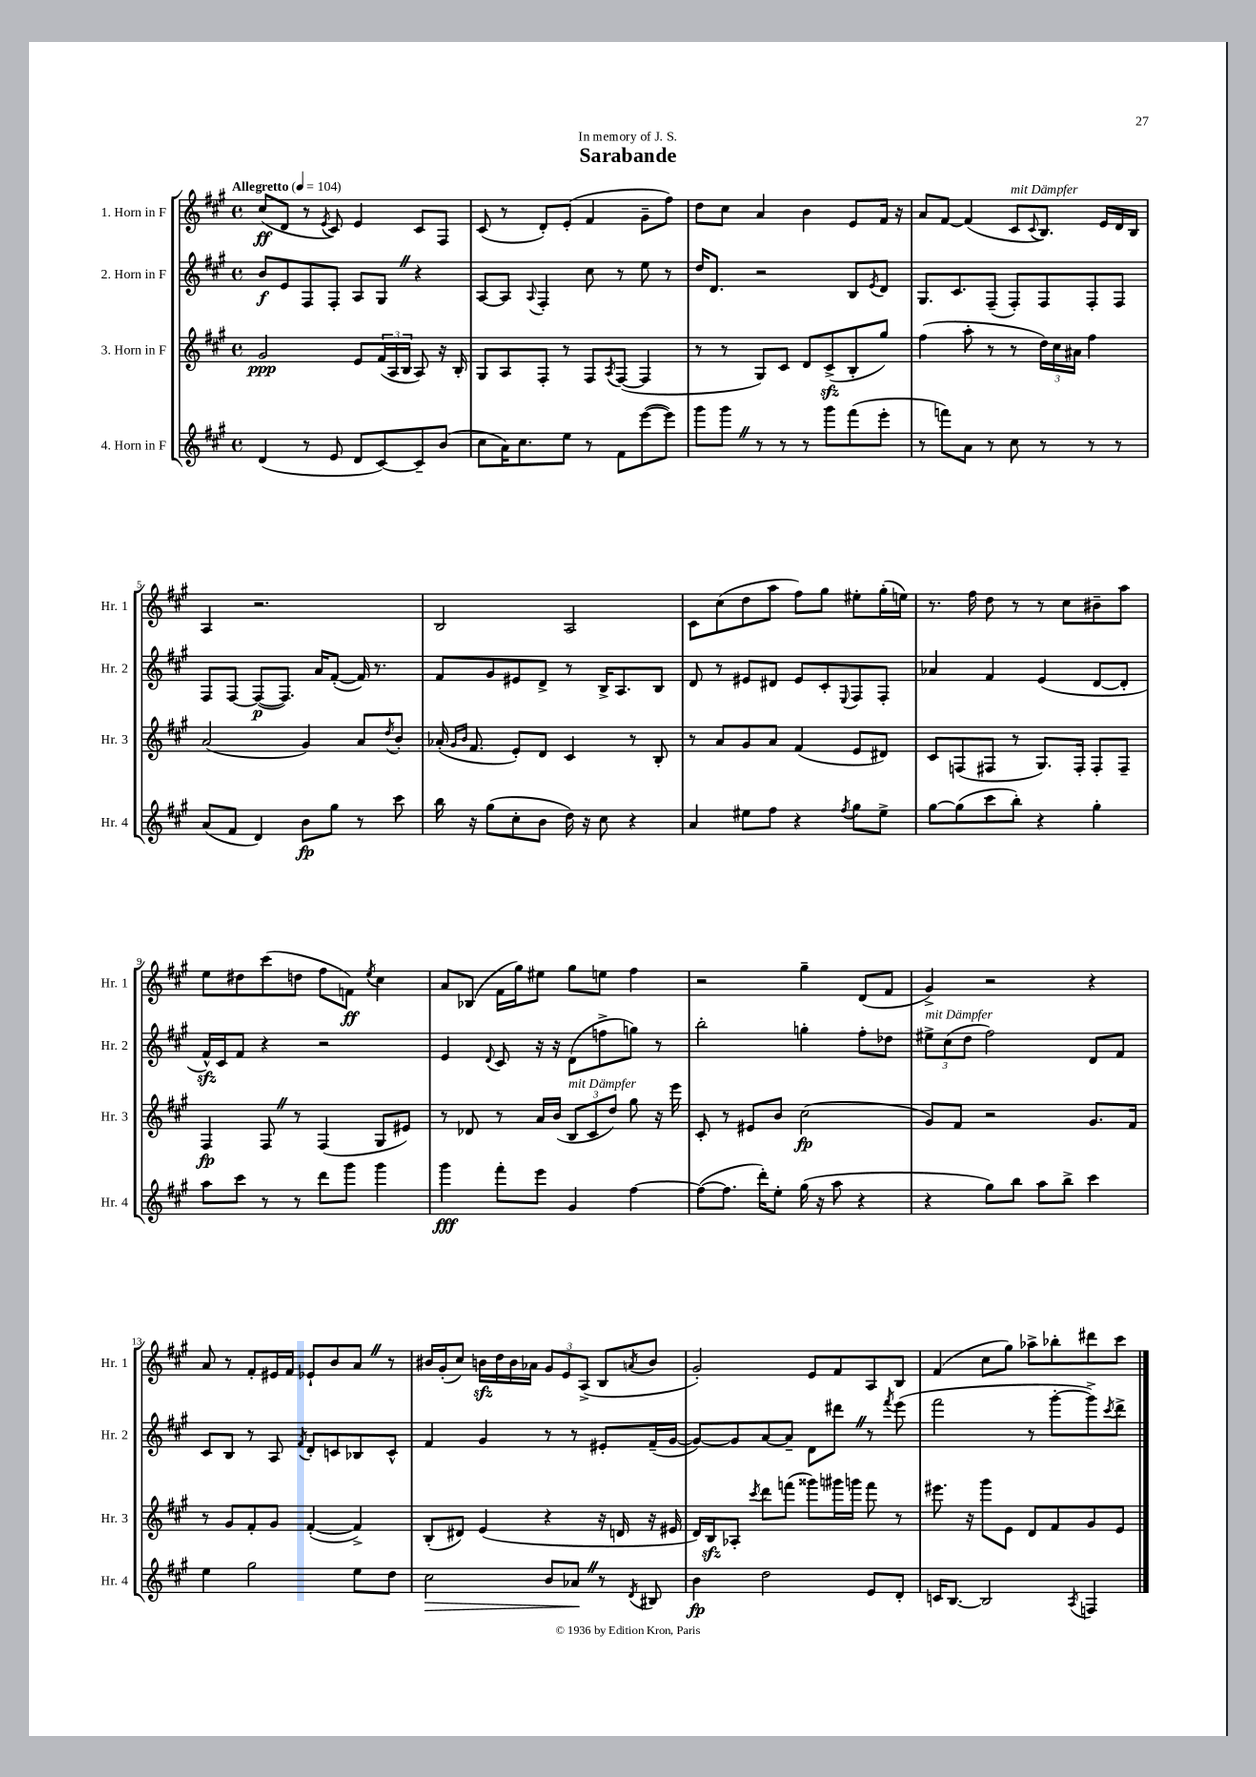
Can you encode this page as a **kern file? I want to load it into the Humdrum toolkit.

**kern	**kern	**kern	**kern
*staff4	*staff3	*staff2	*staff1
*clefG2	*clefG2	*clefG2	*clefG2
*k[f#c#g#]	*k[f#c#g#]	*k[f#c#g#]	*k[f#c#g#]
*M4/4	*M4/4	*M4/4	*M4/4
*met(c)	*met(c)	*met(c)	*met(c)
*MM104	*MM104	*MM104	*MM104
(4d/	2g#/	8b/L	(8cc#/L
.	.	8e/	8d/J
8r	.	8F#/	8r
.	.	.	8qe/
8e/	.	8F#'/J	8c#/)
8d/L	8e/L	8A/L	4e/
[8c#/)	(24f#/L	8G#/J	.
.	24A/	.	.
.	24B/JJ	.	.
8c#~/]	8A/)	4r	8c#/L
(8b/J	16r	.	8F#/J
.	16B'/	.	.
=	=	=	=
8cc#\L	8G#/L	[8A/L	(8c#/
16a\K)	8A/	8A/]J	8r
8.cc#\	.	.	.
.	.	8qqA/	.
.	8F#'/J	4F#'/	8d'/L)
8ee\J	8r	.	(8e'/J
8r	8F#/L	8cc#\	4f#/
.	8qA/	.	.
8f#\L	([8F#/J	8r	.
([8eee\	4F#/]	8ee\	8g#~\L
8eee\]J)	.	8r	8ff#\J)
=	=	=	=
8ggg#\L	8r	16dd/LK	8dd\L
.	.	8.d/J	.
8ggg#\J	8r	.	8cc#\J
8r	8G#/L)	2r	4a/
8r	8c#/J	.	.
8r	8d/L	.	4b\
8ggg#\L	(8c#^/	.	.
(8fff#\	8B'/	8B/L	8e/L
.	.	8qe/	.
8eee'\J	8gg#/J)	8d/J	16f#/Jk
.	.	.	16r
=	=	=	=
8r	(4ff#\	8.G#/L	8a/L
8fff\L)	.	.	[8f#/J
.	.	8.c#/	.
8a\J	8aa'\	.	(4f#/]
8r	8r	(8F#~/J	.
8cc#\	8r	8F#'/L)	8c#/L
.	.	.	8qqc#/
8r	24dd\LL)	8F#/	8.B/J)
.	24cc#\	.	.
.	24a#\JJ	.	.
8r	4ff#\	8F#'/	.
.	.	.	16e/LL
8r	.	8F#/J	16d/
.	.	.	16B/JJ
=	=	=	=
(8a/L	(2a/	8F#/L	4A/
8f#/J	.	[8F#/J	.
4d/)	.	(8F#/_L	2.r
.	.	8.F#/]J)	.
8b\L	4g#/)	.	.
.	.	16a/LK	.
8gg#\J	.	([8f#'/J	.
8r	8a/L	16f#/])	.
.	.	8.r	.
.	8qdd/	.	.
8ccc#\	8b'/J	.	.
=	=	=	=
16bb\	(16a-'/	8f#/L	2B/
.	16qqg#/LL	.	.
.	16qqb/JJ	.	.
16r	8.f#/	.	.
(8gg#\L	.	8g#/	.
8cc#'\	8e'/L)	8e#/	.
8b\J	8d/J	8d^/J	.
16dd\)	4c#/	8r	2A/
16r	.	.	.
8cc#\	.	16B^/LK	.
.	.	8.A/	.
4r	8r	.	.
.	8B'/	8B/J	.
=	=	=	=
4a/	8r	8d/	8c#\L
.	8a/L	8r	(8cc#\
8ee#\L	8g#/	8e#/L	8dd\
8ff#\J	8a/J	8d#/J	8aa\J
4r	(4f#/	8e#/L	8ff#\L)
.	.	8c#'/	8gg#\J
8qff#/	.	8qqE/	.
8gg#\L	8e/L	8F#/	8ee#'\L
8ee#^\J	8d#/J)	8F#'/J	(16gg#'\L
.	.	.	16ee\JJ)
=	=	=	=
[8gg#\L	8c#/L	4a-/	8.r
(8gg#\]	(8F/	.	.
.	.	.	16ff#\
8ccc#\	8F#/J	4f#/	8dd\
8bb'\J)	8r	.	8r
4r	8.G#/L)	(4e/	8r
.	.	.	8cc#\L
.	16F#'/Jk	.	.
4gg#'\	8F#'/L	[8d/L	8b#~\
.	8F#~/J	8d'/]J	8aa\J
=	=	=	=
8aa\L	4F#/	16f#^^/LL)	8ee\L
.	.	16c#/J	.
8ccc#\J	.	8f#/J	8dd#\
8r	8F#/	4r	(8ccc#\
8r	8r	.	8dd\J
8ddd\L	(4F#/	2r	8ff#\L
8ggg#\J	.	.	8f\J)
.	.	.	8qee/
4ggg#\	8G#/L	.	4cc#\
.	8e#/J)	.	.
=	=	=	=
4ggg#\	8r	4e/	8a/L
.	8d-/	.	(8B-/J
.	.	8qqd/	.
8fff#'\L	8r	8c#/	16f#\LL
.	.	.	16gg#\J)
8eee\J	16a/LL	16r	8ee#\J
.	(16b/JJ	16r	.
4g#/	12B/L	(8d\L	8gg#\L
.	12c#/	.	.
.	.	8ff^\	8ee\J
.	12dd/J)	.	.
[4ff#\	8gg#\	8gg\J)	4ff#\
.	16r	8r	.
.	16eee\	.	.
=	=	=	=
(8ff#\_L	8c#'/	2bb'\	2r
8.ff#\]J	8r	.	.
.	8e#/L	.	.
16ddd'\LK)	.	.	.
8ee'\J	8b/J	.	.
(16gg#\	(2cc#\	4gg'\	4gg#~\
16r	.	.	.
8aa\	.	.	.
4r	.	8ff#'\L	(8d/L
.	.	8dd-\J	8f#/J
=	=	=	=
4r	8g#/L)	12ee#^\L	4g#^/)
.	.	(12cc#\	.
.	8f#/J	.	.
.	.	12dd\J	.
8gg#\L)	2r	2ff#\)	2r
8bb\J	.	.	.
8aa\L	.	.	.
8bb^\J	.	.	.
4ccc#\	8.g#/L	8d/L	4r
.	.	8f#/J	.
.	16f#/Jk	.	.
=	=	=	=
4ee\	8r	8c#/L	8a/
.	8g#/L	8B/J	8r
2gg#\	8f#'/	8r	8f#'/L
.	8g#/J	8A/	16e#/L
.	.	.	16f#/JJ
.	.	8qf#/	.
.	([4f#'/	8d'/L	8e-`/L
.	.	8c/	8b/
8ee\L	4f#^/])	8B-/	8a/J
8dd\J	.	8c^^/J	8r
=	=	=	=
2cc#\	(8B'/L	4f#/	16b#/LL
.	.	.	(16g#'/J
.	8d#/J)	.	8cc#/J)
.	(4e/	4g#/	16b\LL
.	.	.	16dd\
.	.	.	16b\
.	.	.	16a-\JJ
8b/L	4r	8r	12g#/L
.	.	.	12e/
8a-/J	.	8r	.
.	.	.	(12A^/J
8r	16r	8e#'/L	8B/L
.	16d/	.	.
8qd/	.	.	8qa/
8B#/	16r	(16f#~/L	8b/J
.	16e#/	[16g#/JJ	.
=	=	=	=
4b\	16d/LL)	8g#/_L)	2g#'/)
.	16B/J	.	.
.	8A-'/J	8g#/]	.
.	8qccc#/	.	.
2dd\	8ddd\L	[8a/	.
.	(8fff\J	8a~/]J	.
.	8ggg##\L)	8d\L	8e/L
.	16ggg#\L	8ddd#\J	8f#/
.	16ggg\JJ	.	.
8e/L	8fff\	8r	8A/
.	.	8qfff#/	.
8d'/J	8r	(8eee\	8B/J
=	=	=	=
16c/LK	8.eee#\	2fff#\	(4f#/
[8.B/J	.	.	.
.	16r	.	.
2B/]	8ggg#\L	.	8cc#\L
.	8e\J	.	8gg#\J)
.	8d/L	8r	8aa-^\L
.	8f#/	[8ggg#'\L	8bb-'\
8qA/	.	.	.
4F/	8g#/	8ggg#^\])	8ddd#\
.	.	8qccc#/	.
.	8e/J	8ddd^\J	8ccc#\J
==	==	==	==
*-	*-	*-	*-
